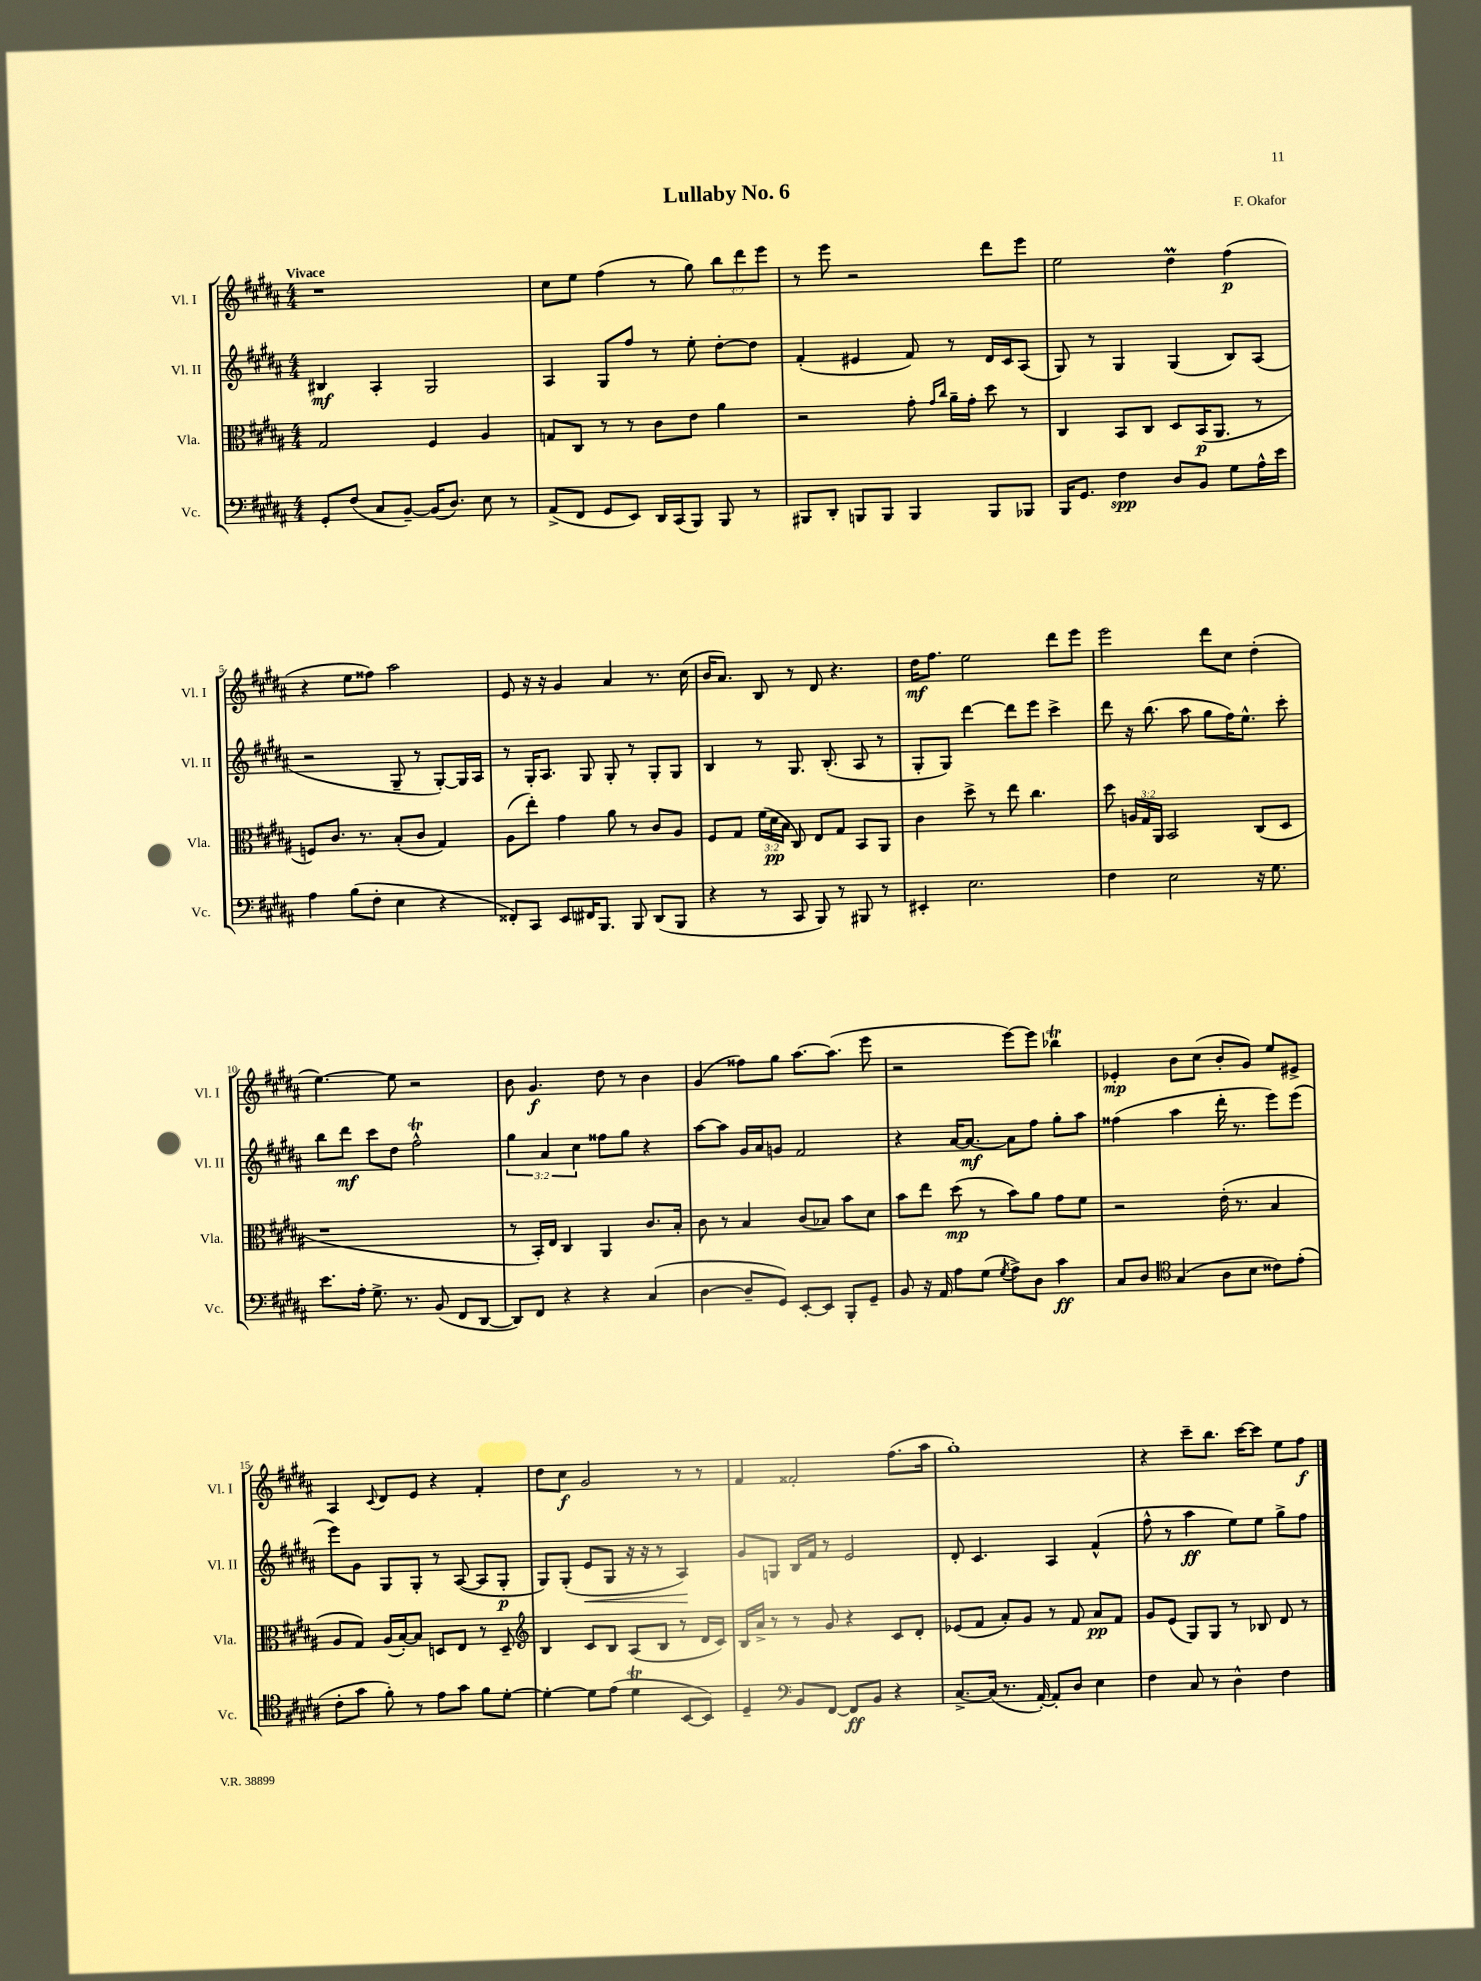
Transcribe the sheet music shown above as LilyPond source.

\header { title = "Lullaby No. 6" composer = "F. Okafor" }
<<
\new StaffGroup <<
\new Staff = "s0" \with { instrumentName = "Vl. I" shortInstrumentName = "Vl. I" } {
    \clef treble \key b \major \numericTimeSignature \time 4/4 \override Staff.TupletNumber.text = #tuplet-number::calc-fraction-text \tempo "Vivace"
    \autoBeamOff r1 |
    cis''8[ e''8] fis''4( r8 gis''8) \tuplet 3/2 { b''8[ dis'''8 e'''8] } |
    r8 e'''8 r2 dis'''8[ e'''8] |
    e''2 dis''4\prall fis''4\p( |
    r4 e''8[ fisis''8]) ais''2 |
    e'8 r16 r16 gis'4 ais'4 r8. cis''16( |
    b'16[ ais'8.]) b8 r8 dis'8 r4. |
    dis''16[\mf fis''8.] e''2 dis'''8[ e'''8] |
    e'''2 dis'''8[ cis''8] dis''4-.( |
    e''4.~) e''8 r2 |
    b'8 gis'4.\f dis''8 r8 b'4 |
    gis'4( fisis''8[) gis''8] ais''8.[~ ais''8.]( e'''8 |
    r2 e'''8[~) e'''8] bes''4\trill |
    ees'4-.\mp b'8[ cis''8]( b'8[-. gis'8]) e''8[ eis'8]-> |
    ais4 \appoggiatura { cis'8 } dis'8[ e'8] r4 fis'4-. |
    dis''8[ cis''8]\f gis'2 r8 r8 |
    fis'4 fisis'2-. fis''8.[( ais''16] |
    gis''1-.) |
    r4 cis'''8[-- b''8.] cis'''16[~ cis'''8] e''8[ fis''8]\f \bar "|." |
}
\new Staff = "s1" \with { instrumentName = "Vl. II" shortInstrumentName = "Vl. II" } {
    \clef treble \key b \major \numericTimeSignature \time 4/4 \override Staff.TupletNumber.text = #tuplet-number::calc-fraction-text
    \autoBeamOff bis4\mf ais4-. gis2 |
    ais4 gis8[ fis''8] r8 e''8-. dis''8[~-. dis''8] |
    fis'4-.( eis'4 fis'8) r8 dis'16[ cis'16 ais8]( |
    gis8) r8 gis4 gis4( b8[) ais8]( |
    r2 gis8-- r8 gis8[~-.) gis16 ais16] |
    r8 gis16[-. ais8.] gis8 gis8-. r8 gis8[-. gis8] |
    b4 r8 gis8. b8.-.( ais8 r8 |
    gis8[-. gis8]) dis'''4~ dis'''8[ e'''8] cis'''4-> |
    dis'''8 r16 b''8.( ais''8 gis''8[ fis''16) e''8.]-^ cis'''8-. |
    b''8[ dis'''8]\mf cis'''8[ dis''8] fis''2-^\trill |
    \tuplet 3/2 { gis''4 ais'4 cis''4 } fisis''8[ gis''8] r4 |
    ais''8[~ ais''8] gis'16[ ais'16 g'8] fis'2 |
    r4 ais'16[~ ais'8.]~\mf ais'8[ fis''8] gis''8[-. ais''8] |
    fisis''4( ais''4 dis'''16-. r8. e'''8[) e'''8]( |
    e'''8[) gis'8] gis8[ gis8]-. r8 ais8~( ais8[ gis8]-.\p |
    gis8[) gis8]-.( e'8[\< gis8] r16 r16 r8 ais4\!) |
    gis'8[ g8] b16[ fis'16] r8 e'2 |
    dis'8-. cis'4. ais4 fis'4-^( |
    fis''8-^ r8 ais''4\ff e''8[) e''8] gis''8[-> fis''8] \bar "|." |
}
\new Staff = "s2" \with { instrumentName = "Vla." shortInstrumentName = "Vla." } {
    \clef alto \key b \major \numericTimeSignature \time 4/4 \override Staff.TupletNumber.text = #tuplet-number::calc-fraction-text
    \autoBeamOff gis2 fis4 ais4 |
    g8[ cis8] r8 r8 cis'8[ e'8] ais'4 |
    r2 gis'8-. \grace { gis'16[ cis''16] } ais'16[-- gis'16]-. dis''8 r8 |
    cis4 b,8[ cis8] dis8[ b,16\p( ais,8.] r8 |
    f8[) cis'8.] r8. b8[-.( cis'8] gis4) |
    ais8[( e''8]-.) gis'4 ais'8 r8 cis'8[ ais8] |
    fis8[ gis8] \tuplet 3/2 { fis'16[( dis'16\pp b16] } cis8) e8[ gis8] b,8[ ais,8] |
    cis'4 dis''8-> r8 e''8 cis''4. |
    dis''8 \tuplet 3/2 { a16[ gis16 ais,16] } b,2 cis8[( dis8] |
    r1 |
    r8 b,16[-.) e16] cis4 ais,4 cis'8.[ b16]-. |
    cis'8 r8 b4 cis'8[( bes8]) b'8[ dis'8] |
    b'8[ e''8] dis''8\mp( r8 b'8[) ais'8] gis'8[ fis'8] |
    r2 e'16-.( r8. b4 |
    ais8[ gis8]) ais16[( b16~-.) b8] d8[ e8] r8 d8-- |
    \clef treble b4 cis'8[ b8] ais8[( b8] r8 dis'16[ cis'16]) |
    b16[ ais'16]-> r8 r8 gis'8 r4 cis'8[ dis'8]-. |
    ees'8[( fis'8] ais'8[-.) gis'8] r8 fis'8 ais'8[\pp fis'8] |
    gis'8[ e'8]( gis8[) gis8] r8 bes8 dis'8 r8 \bar "|." |
}
\new Staff = "s3" \with { instrumentName = "Vc." shortInstrumentName = "Vc." } {
    \clef bass \key b \major \numericTimeSignature \time 4/4
    \autoBeamOff gis,8[-. fis8]( cis8[ b,8]~--) b,16[( dis8.]) e8 r8 |
    ais,8[->( fis,8] gis,8[ e,8]) dis,16[ cis,16( b,,8]) b,,8 r8 |
    bis,,8[ dis,8]-. b,,8[ b,,8] b,,4 b,,8[ bes,,8] |
    b,,16[ gis,8.] fis4\spp dis8[ b,8] gis8[ ais16-^ e'16] |
    ais4 b8[( fis8]-. e4 r4 |
    fisis,8[-.) cis,8] e,8[ fis,16 b,,8.] b,,8 dis,8[( b,,8] |
    r4 r8 cis,8 b,,8) r8 bis,,8 r8 |
    eis,4-. e2. |
    fis4 e2 r16 gis8. |
    e'8.[ ais16]-. gis8.-> r8. b,8( fis,8[ dis,8]~ |
    dis,8[) fis,8] r4 r4 cis4( |
    dis4~ dis8[-- gis,8]) e,8[~-. e,8] b,,8[-. gis,8]-- |
    b,8 r16 ais,16 ais8[ gis8]( \acciaccatura { gis8 } ais8[->) dis8] cis'4\ff |
    cis8[ dis8] \clef tenor gis4( ais8[ b8] cisis'8[) e'8]-.( |
    cis'8[-. gis'8] fis'8-.) r8 e'8[ gis'8] fis'8[ dis'8]~-. |
    dis'4~-. dis'8[ e'8]( dis'4\trill b,8[~ b,8]) |
    dis4-- \clef bass b,8[ fis,8]~ fis,8[\ff b,8] r4 |
    cis8.[~-> cis16]( r8. ais,16~-.) ais,8[-. dis8] e4 |
    fis4 cis8 r8 dis4-^ fis4 \bar "|." |
}
>>
>>
